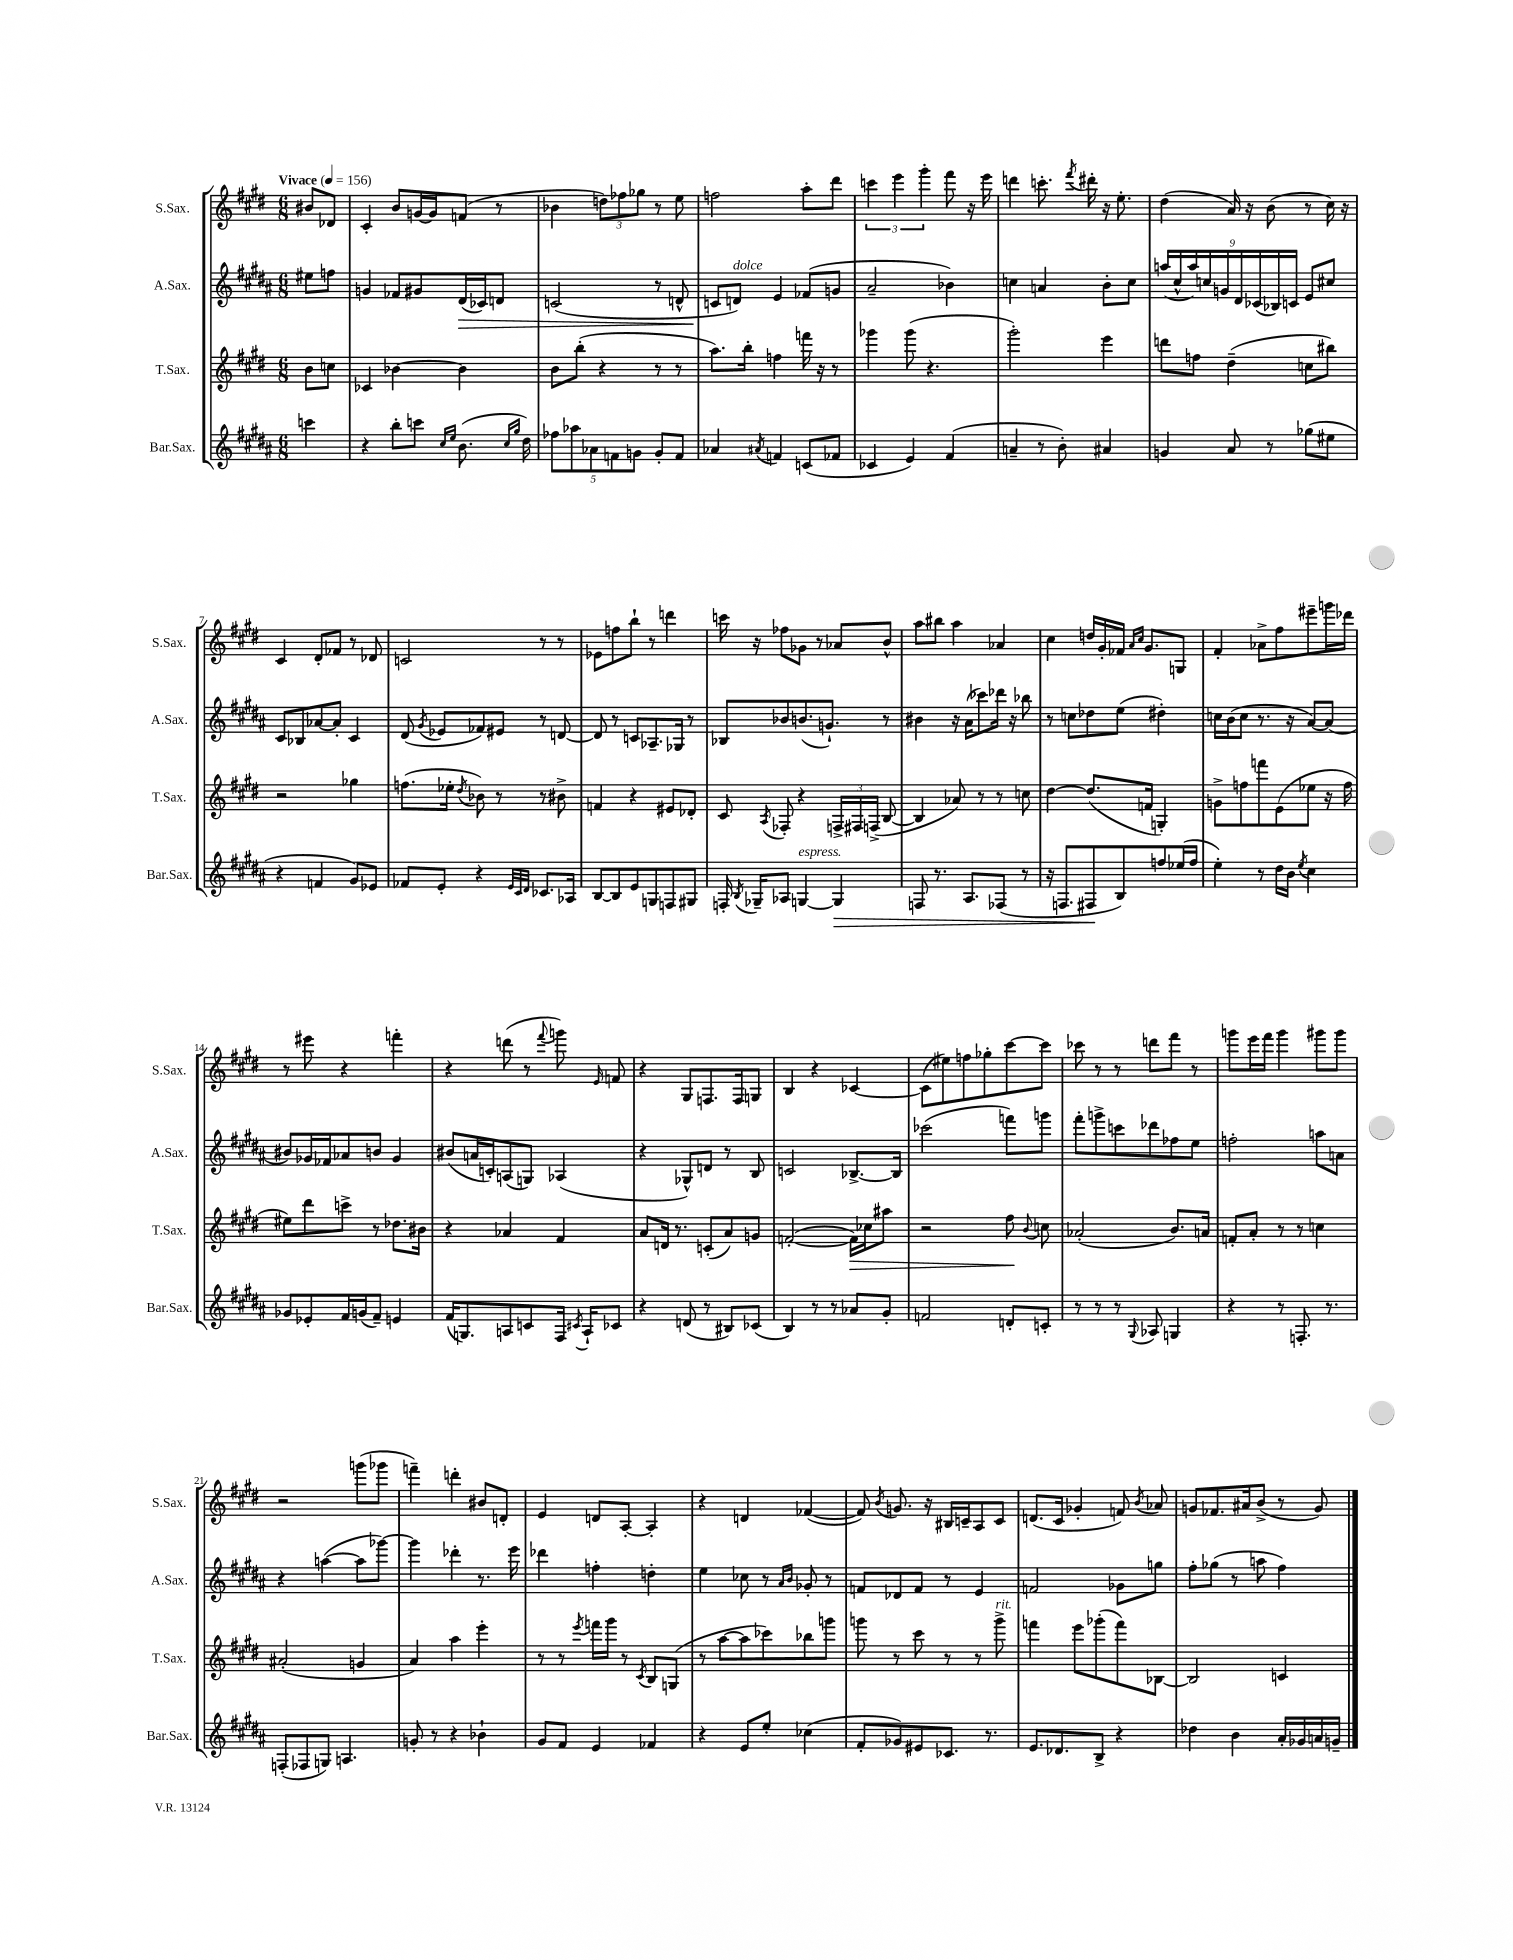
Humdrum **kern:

**kern	**dynam	**kern	**dynam	**kern	**dynam	**kern
*part4	*part4	*part3	*part3	*part2	*part2	*part1
*staff4	*staff4	*staff3	*staff3	*staff2	*staff2	*staff1
*I"Bar.Sax.	*	*I"T.Sax.	*	*I"A.Sax.	*	*I"S.Sax.
*I'Bar.Sax.	*	*I'T.Sax.	*	*I'A.Sax.	*	*I'S.Sax.
*clefG2	*	*clefG2	*	*clefG2	*	*clefG2
*k[f#c#g#d#a#]	*	*k[f#c#g#d#]	*	*k[f#c#g#d#a#]	*	*k[f#c#g#d#]
*M6/8	*	*M6/8	*	*M6/8	*	*M6/8
*MM156	*	*MM156	*	*MM156	*	*MM156
=	=	=	=	=	=	=
!	!	!	!	!	!	!LO:TX:a:B:t=Vivace
4cccn\	.	8b\L	.	8ee#X\L	.	8b#X/L
.	.	8ccn\J	.	8ffn\J	.	8d-X/J
=1	=1	=1	=1	=1	=1	=1
4r	.	4c-X/	.	4gn/	.	4c#'/
8bb'\L	.	[4b-X\	.	8f-X/L	.	8b/L
8cccn\J	.	.	.	8g#X/	.	[16gn/L
.	.	.	.	.	.	16g/J]
16qqcc#/LL	.	.	.	.	.	.
16qqee/JJ	.	.	.	.	.	.
!	!	!	!	!	!LO:HP:b	!
(8.b\	.	4b-\]	.	(16d#/L	>	(8fn/J
.	.	.	.	16c-X/J)	.	.
.	.	.	.	8dn/J	.	8r
16qqcc#/LL	.	.	.	.	.	.
16qqgg#/JJ	.	.	.	.	.	.
16dd#\)	.	.	.	.	.	.
=2	=2	=2	=2	=2	=2	=2
10ff-X\L	.	8b\L	.	(2cn/	.	4b-X\
10aa-X\	.	.	.	.	.	.
.	.	(8bb'\J	.	.	.	.
10a-X\	.	.	.	.	.	.
.	.	4r	.	.	.	12ddn\L)
10fn\	.	.	.	.	.	.
.	.	.	.	.	.	12ff-X\
10gn\J	.	.	.	.	.	.
.	.	.	.	.	.	12gg-X\J
8g'/L	.	8r	.	8r	.	8r
8f/J	.	8r	.	8dn^^/	.	8ee\
=3	=3	=3	=3	=3	=3	=3
4a-X/	.	8.aa\L)	.	8cn/L	.	2ffn\
!	!	!	!	!LO:TX:a:i:t=dolce	!	!
.	.	.	.	8dn/J)	]	.
.	.	16bb'\Jk	.	.	.	.
8qa#X/	.	.	.	.	.	.
4fn/	.	4ffn\	.	4e/	.	.
(8cn/L	.	16fffn\	.	(8f-X/L	.	8aa'\L
.	.	16r	.	.	.	.
8f-X/J	.	8r	.	8gn/J	.	8ddd#\J
=4	=4	=4	=4	=4	=4	=4
4c-X/	.	4ggg-X\	.	2a#~/	.	6cccn\
.	.	.	.	.	.	6eee\
4e/)	.	(8ggg-\	.	.	.	.
.	.	.	.	.	.	6ggg#'\
.	.	4.r	.	.	.	.
(4f#/	.	.	.	4b-X\)	.	8fff#\
.	.	.	.	.	.	16r
.	.	.	.	.	.	16eee\
=5	=5	=5	=5	=5	=5	=5
4an~/	.	2ggg#'\)	.	4ccn\	.	4dddn\
8r	.	.	.	4an/	.	8.cccn'\
8b'\)	.	.	.	.	.	.
.	.	.	.	.	.	8qfff#/
.	.	.	.	.	.	16ddd#X'\
4a#X/	.	4eee\	.	8b'\L	.	16r
.	.	.	.	.	.	8.ee'\
.	.	.	.	8cc\J	.	.
=6	=6	=6	=6	=6	=6	=6
4gn/	.	8dddn\L	.	(18aan/LL	.	(4dd#\
.	.	.	.	18cc#^^/	.	.
.	.	.	.	18aa/)	.	.
.	.	8ffn\J	.	.	.	.
.	.	.	.	18ccn/	.	.
.	.	.	.	18gn/	.	.
8a#/	.	(4dd#~\	.	.	.	16a/)
.	.	.	.	18d#/	.	.
.	.	.	.	.	.	16r
.	.	.	.	(18c-X/	.	.
8r	.	.	.	.	.	(8b\
.	.	.	.	18B-X/)	.	.
.	.	.	.	18cn/JJ	.	.
(8gg-X\L	.	8ccn\L	.	8e/L	.	8r
8ee#X\J	.	8bb#X\J)	.	8cc#X/J	.	16cc#\)
.	.	.	.	.	.	16r
!!LO:LB:g=z
=7	=7	=7	=7	=7	=7	=7
4r	.	2r	.	8c#/L	.	4c#/
.	.	.	.	8B-X/	.	.
4fn/	.	.	.	[8a-X/	.	8d#'/L
.	.	.	.	8a-'/J]	.	8f-X/J
8g#/L)	.	4gg-X\	.	4c#/	.	8r
8e-X/J	.	.	.	.	.	8d-X/
=8	=8	=8	=8	=8	=8	=8
8f-X/L	.	(8.ffn\L	.	(8d#/	.	2cn/
.	.	.	.	8qg#/	.	.
8e'/J	.	.	.	8e-X/L	.	.
.	.	16ee-X'\Jk	.	.	.	.
.	.	8qdd#/	.	.	.	.
4r	.	8b-X\)	.	8f-X/)	.	.
.	.	8r	.	8e#X/J	.	.
32qqe/LLL	.	.	.	.	.	.
32qqc#/	.	.	.	.	.	.
32qqd#/JJJ	.	.	.	.	.	.
8.c-X/L	.	8r	.	8r	.	8r
.	.	8b#X^\	.	[8dn/	.	8r
16A-X/Jk	.	.	.	.	.	.
=9	=9	=9	=9	=9	=9	=9
[8B/L	.	4fn/	.	8d/]	.	8e-X\L
8B/]	.	.	.	8r	.	8ffn\
8e/	.	4r	.	8cn/L	.	8bb`\J
8Gn/	.	.	.	8.A-X~/	.	8r
8Fn/	.	8e#X/L	.	.	.	4dddn\
.	.	.	.	16G-X/Jk	.	.
8G#X/J	.	8d-X'/J	.	8r	.	.
=10	=10	=10	=10	=10	=10	=10
16Fn'/	.	8c#/	.	8B-X/L	.	16cccn\
8qB/	.	.	.	.	.	.
16G-X~/KL	.	.	.	.	.	16r
.	.	8qA/	.	.	.	.
8A-X/J	.	8F-X'/	.	8b-X/	.	8ff-X\L
!LO:TX:a:i:t=espress.	!	!	!	!	!	!
[4Gn/	.	4r	.	(8.bn/	.	8g-X\J
.	.	.	.	.	.	8r
.	.	.	.	8.gn`/J)	.	.
!	!LO:HP:b	!	!	!	!	!
4G/]	>	24Fn^/LL	.	.	.	8a-X/L
.	.	24F#X/	.	.	.	.
.	.	(24Fn^/JJ	.	.	.	.
.	.	[8B/	.	8r	.	8b^^/J
=11	=11	=11	=11	=11	=11	=11
8Fn/	.	4B/]	.	4b#X\	.	8aa\L
8.r	.	.	.	.	.	8bb#X\J
.	.	8a-X/)	.	16r	.	4aa\
8.A#/L	.	.	.	(16a#\KL	.	.
.	.	8r	.	8ccc-X\)	.	.
(8F-X/J	.	8r	.	16ddd-X\Jk	.	4a-X/
.	.	.	.	16r	.	.
8r	.	8ccn\	.	8bb-X\	.	.
=12	=12	=12	=12	=12	=12	=12
16r	.	[4dd#\	.	8r	.	4cc#\
8.Fn/L	.	.	.	.	.	.
.	.	.	.	8ccn\L	.	.
8F#X/	.	(8.dd#/L]	.	8dd-X\	.	16ddn/LL
.	.	.	.	.	.	16g#'/
8B/)	]	.	.	(8ee\J	.	16f-X/JJ
.	.	.	.	.	.	16qqa/LL
.	.	.	.	.	.	16qqcc#/JJ
.	.	16fn/Jk	.	.	.	8.g#/L
8ffn/	.	4Gn'/)	.	4dd#X'\)	.	.
(16ee-X/L	.	.	.	.	.	8Gn/J
16ff/JJ	.	.	.	.	.	.
=13	=13	=13	=13	=13	=13	=13
4ee'\)	.	8gn^\L	.	16ccn\LL	.	4f#'/
.	.	.	.	(16b\J	.	.
.	.	8ffn\	.	8cc\J	.	.
8r	.	8fffn\	.	8.r	.	8a-X^\L
16dd#\LL	.	(8e\	.	.	.	8ff#\
16b\JJ	.	.	.	16r	.	.
8qee/	.	.	.	.	.	.
4cc#\	.	8ee-X\J	.	[8a#/L)	.	8eee#X~\
.	.	16r	.	(8a#/J]	.	16gggn\L
.	.	16ff\	.	.	.	16ddd-X\JJ
!!LO:LB:g=z
=14	=14	=14	=14	=14	=14	=14
8g-X/L	.	8ee#X\L)	.	8b#X/L)	.	8r
8e-X'/	.	8ddd#\	.	16g-X/L	.	8eee#X\
.	.	.	.	16f-X/J	.	.
16f#/L	.	8cccn^\J	.	8a-X/	.	4r
(16gn/J	.	.	.	.	.	.
8f#~/J)	.	8r	.	8bn/J	.	.
4en/	.	8.dd-X\L	.	4g-/	.	4fffn'\
.	.	16b#X\Jk	.	.	.	.
=15	=15	=15	=15	=15	=15	=15
(16f#/KL	.	4r	.	(8b#X/L	.	4r
8.Gn/)	.	.	.	.	.	.
.	.	.	.	16an/L	.	.
.	.	.	.	16cn'/J)	.	.
8An/	.	4a-X/	.	(8An/	.	(8dddn\
8cn/	.	.	.	8Gn/J)	.	8r
.	.	.	.	.	.	8qqfff#/
16F#/Jk	.	4f#/	.	(4A-X/	.	8gggn\)
8qc#X/	.	.	.	.	.	.
16A`/KL	.	.	.	.	.	.
.	.	.	.	.	.	16qqe/
8c-X/J	.	.	.	.	.	8fn/
=16	=16	=16	=16	=16	=16	=16
4r	.	8a/L	.	4r	.	4r
.	.	16dn/Jk	.	.	.	.
.	.	8.r	.	.	.	.
(8dn/	.	.	.	8G-X^^/L)	.	8G#/L
8r	.	(8cn'/L	.	8dn/J	.	8.Fn/
8B#X/L)	.	8a/)	.	8r	.	.
.	.	.	.	.	.	16F/k
(8c-X/J	.	8gn/J	.	8B/	.	8Gn/J
=17	=17	=17	=17	=17	=17	=17
4B/)	.	([2fn'/	.	2cn/	.	4B/
8r	.	.	.	.	.	4r
8r	.	.	.	.	.	.
!	!	!	!LO:HP:b	!	!	!
8a-X/L	.	16f\LL])	>	[8.B-X^/L	.	[4c-X/
.	.	16cc-X\J	.	.	.	.
8g#'/J	.	8aa#X\J	.	.	.	.
.	.	.	.	16B-/Jk]	.	.
=18	=18	=18	=18	=18	=18	=18
2fn/	.	2r	.	(2ccc-X\	.	(8c-\L]
.	.	.	.	.	.	8ee#X\)
.	.	.	.	.	.	8ffn\
.	.	.	.	.	.	8gg-X'\
8dn'/L	.	8ff#\	.	8fffn\L)	.	[8ccc#\
.	.	8qqb/	.	.	.	.
8cn'/J	.	8ccn\	]	8gggn\J	.	8ccc#\J]
=19	=19	=19	=19	=19	=19	=19
8r	.	(2a-X'/	.	8fff#'\L	.	8ccc-X\
8r	.	.	.	8gggn^\	.	8r
8r	.	.	.	8cccn\	.	8r
8qqG#/	.	.	.	.	.	.
8A-X/	.	.	.	8ddd-X\	.	8dddn\L
4Gn/	.	8.b/L)	.	8ff-X\	.	8fff#\J
.	.	.	.	8ee\J	.	8r
.	.	16an/Jk	.	.	.	.
=20	=20	=20	=20	=20	=20	=20
4r	.	8fn'/L	.	2ffn'\	.	8gggn\L
.	.	8a'/J	.	.	.	16eee\L
.	.	.	.	.	.	16fff#\JJ
8r	.	8r	.	.	.	4ggg\
8.Fn'/	.	8r	.	.	.	.
.	.	4ccn\	.	8aan\L	.	8ggg#X\L
8.r	.	.	.	.	.	.
.	.	.	.	8an\J	.	8ggg#\J
!!LO:LB:g=z
=21	=21	=21	=21	=21	=21	=21
(8Fn'/L	.	(2a#X'/	.	4r	.	2r
8F-X/	.	.	.	.	.	.
8Gn/J)	.	.	.	([4aan\	.	.
4.An/	.	.	.	.	.	.
.	.	4gn/	.	8aa\L]	.	(8gggn\L
.	.	.	.	[8ggg-X\J)	.	8ggg-X\J
=22	=22	=22	=22	=22	=22	=22
8gn'/	.	4a/)	.	4ggg-\]	.	4fffn~\)
8r	.	.	.	.	.	.
4r	.	4aa\	.	4ddd-X'\	.	4dddn'\
4b-X`\	.	4eee'\	.	8.r	.	8b#X/L
.	.	.	.	.	.	8dn'/J
.	.	.	.	16eee\	.	.
=23	=23	=23	=23	=23	=23	=23
8g#/L	.	8r	.	4ddd-X\	.	4e/
8f#/J	.	8r	.	.	.	.
.	.	8qeee/	.	.	.	.
4e/	.	16fffn\LL	.	4ffn'\	.	8dn/L
.	.	16ggg#\JJ	.	.	.	.
.	.	8r	.	.	.	[8A'/J
.	.	8qc#/	.	.	.	.
4f-X/	.	8B/L	.	4ddn'\	.	4A'/]
.	.	(8Gn/J	.	.	.	.
=24	=24	=24	=24	=24	=24	=24
4r	.	8r	.	4ee\	.	4r
.	.	[8aa\L	.	.	.	.
8e/L	.	8aa\]	.	8cc-X\	.	4dn/
8ee'/J	.	8ccc-X\)	.	8r	.	.
.	.	.	.	16qqa#/LL	.	.
.	.	.	.	16qqb/JJ	.	.
(4cc-X\	.	8bb-X\	.	8g-X'/	.	([4f-X/
.	.	8gggn\J	.	8r	.	.
=25	=25	=25	=25	=25	=25	=25
8f#'/L	.	8gggn\	.	8fn/L	.	8f-/])
.	.	.	.	.	.	8qb/
8g-X/)	.	8r	.	8d-X/	.	8.gn/
8e#X/	.	8ccc#\	.	8f/J	.	.
.	.	.	.	.	.	16r
8.c-X/J	.	8r	.	8r	.	16B#X/LL
.	.	.	.	.	.	16cn~/J
.	.	8r	.	4e/	.	8A/
8.r	.	.	.	.	.	.
!	!	!LO:TX:a:i:t=rit.	!	!	!	!
.	.	8ggg^\	.	.	.	8c/J
=26	=26	=26	=26	=26	=26	=26
8.e/L	.	4fffn\	.	2fn/	.	(8.dn/L
8.d-X/	.	.	.	.	.	16c#/Jk
.	.	8eee\L	.	.	.	4g-X'/
8B^/J	.	(8ggg-X'\	.	.	.	.
4r	.	8fff\)	.	8g-X\L	.	8fn/)
.	.	.	.	.	.	8qb/
.	.	[8B-X\J	.	8ggn\J	.	8a-X/
=27	=27	=27	=27	=27	=27	=27
4dd-X\	.	2B-/]	.	8ff#'\L	.	8gn/L
.	.	.	.	(8gg-X\J	.	8.f-X/
4b\	.	.	.	8r	.	.
.	.	.	.	.	.	16a#X/k
.	.	.	.	8aan\	.	(8b^/J
16a#'/LL	.	4cn/	.	4ff#\)	.	8r
16g-X/	.	.	.	.	.	.
16an/	.	.	.	.	.	8g/)
16gn~/JJ	.	.	.	.	.	.
==	==	==	==	==	==	==
*-	*-	*-	*-	*-	*-	*-
